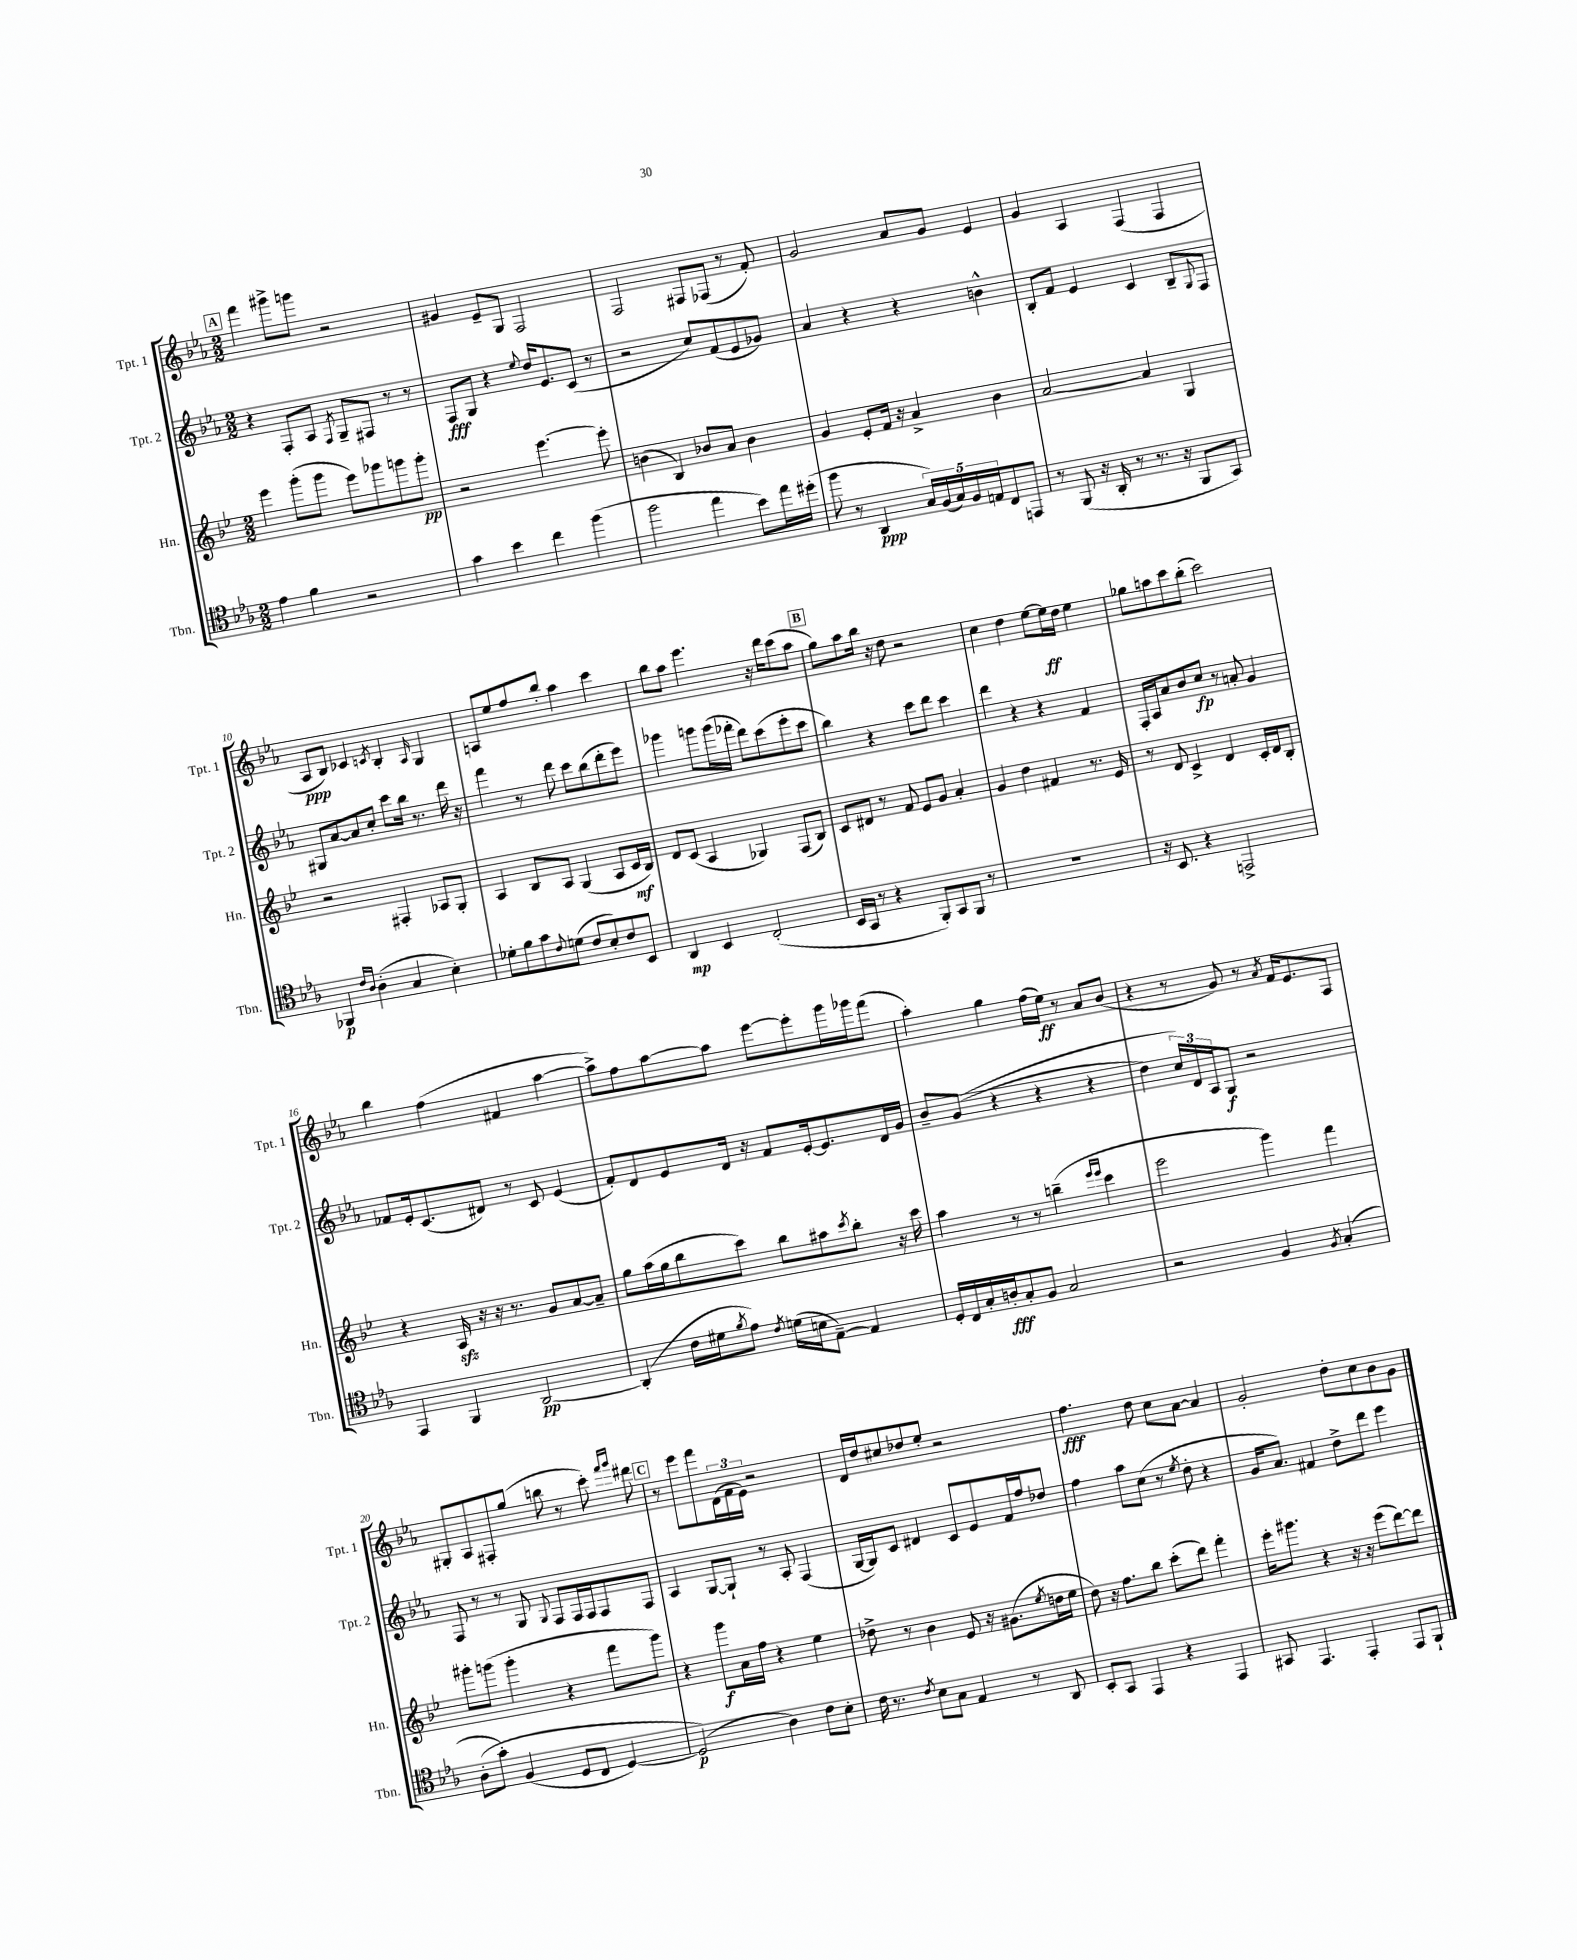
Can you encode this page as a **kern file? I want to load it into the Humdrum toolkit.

**kern	**dynam	**kern	**dynam	**kern	**dynam	**kern	**dynam
*part4	*part4	*part3	*part3	*part2	*part2	*part1	*part1
*staff4	*staff4	*staff3	*staff3	*staff2	*staff2	*staff1	*staff1
*I"Tbn.	*	*I"Hn.	*	*I"Tpt. 2	*	*I"Tpt. 1	*
*I'Tbn.	*	*I'Hn.	*	*I'Tpt. 2	*	*I'Tpt. 1	*
*clefC4	*	*clefG2	*	*clefG2	*	*clefG2	*
*k[b-e-a-]	*	*k[b-e-]	*	*k[b-e-a-]	*	*k[b-e-a-]	*
*M2/2	*	*M2/2	*	*M2/2	*	*M2/2	*
!!LO:REH:place=s1:t=A
=5	=5	=5	=5	=5	=5	=5	=5
4e-\	.	4eee-\	.	4r	.	4fff\	.
4f\	.	(8ggg'\L	.	8F'/L	.	8ggg#X^\L	.
.	.	8ggg\J	.	8A-/J	.	8gggn\J	.
.	.	.	.	8qF/	.	.	.
2r	.	8eee-\L)	.	8G~/L	.	2r	.
.	.	8ggg-X\	.	8F#X/J	.	.	.
.	.	8gggn\	.	8r	.	.	.
.	.	8ggg'\J	pp	8r	.	.	.
=6	=6	=6	=6	=6	=6	=6	=6
4g\	.	2r	.	8F/L	fff	4g#X/	.
.	.	.	.	8G/J	.	.	.
4b-\	.	.	.	4r	.	8e-~/L	.
.	.	.	.	.	.	8G/J	.
.	.	.	.	8qqee-/	.	.	.
4cc\	.	[4.eee-\	.	16dd/KL	.	2F/	.
.	.	.	.	8.e-/	.	.	.
(4ff\	.	.	.	(8c/J	.	.	.
.	.	8eee-'\]	.	8r	.	.	.
=7	=7	=7	=7	=7	=7	=7	=7
2ff\	.	(4bn\	.	2r	.	2F/	.
.	.	4B-/)	.	.	.	.	.
4ee-\	.	8b-X/L	.	8cc/L)	.	8F#X/L	.
.	.	8a/J	.	(8f/	.	(8F-X/J	.
8b-\L)	.	4b-\	.	8e-/	.	8r	.
16ee-\L	.	.	.	8g-X/J)	.	8f'/)	.
(16dd#X'\JJ	.	.	.	.	.	.	.
=8	=8	=8	=8	=8	=8	=8	=8
8ff\	.	4g/	.	4a-/	.	2g/	.
8r	.	.	.	.	.	.	.
4AA-/	ppp	8e-'/L	.	4r	.	.	.
.	.	16f/Jk	.	.	.	.	.
.	.	16r	.	.	.	.	.
20G/LL)	.	4a^/	.	4r	.	8a-/L	.
(20F/	.	.	.	.	.	.	.
20G/)	.	.	.	.	.	.	.
.	.	.	.	.	.	8g/J	.
20F/	.	.	.	.	.	.	.
20En/J	.	.	.	.	.	.	.
8C/	.	4b-\	.	4bn^^\	.	4e-/	.
8EEn/J	.	.	.	.	.	.	.
=9	=9	=9	=9	=9	=9	=9	=9
8r	.	[2a/	.	8B-'/L	.	4g/	.
(8FF/	.	.	.	8f/J	.	.	.
16r	.	.	.	4e-/	.	4A-/	.
16AA-'/	.	.	.	.	.	.	.
8r	.	.	.	.	.	.	.
8.r	.	4a/]	.	4c/	.	(4F/	.
16r	.	.	.	.	.	.	.
8FF/L	.	4G/	.	8B-~/L	.	4F/	.
.	.	.	.	8qqG/	.	.	.
8GG/J)	.	.	.	8F/J	.	.	.
!!LO:LB:g=z
=10	=10	=10	=10	=10	=10	=10	=10
4FF-X/	p	2r	.	8G#X/L	.	8A-/L	ppp
.	.	.	.	[8a-/	.	8B-/J)	.
16qqc/LL	.	.	.	.	.	.	.
16qqA-/JJ	.	.	.	.	.	.	.
(4A-'\	.	.	.	8a-/]	.	4c-X/	.
.	.	.	.	8cc'/J	.	.	.
.	.	.	.	.	.	8qcn/	.
4G/	.	4F#X'/	.	8ccc\L	.	4B-'/	.
.	.	.	.	16bb-\Jk	.	.	.
.	.	.	.	8.r	.	.	.
.	.	.	.	.	.	16qqA-/	.
4B-'\)	.	8A-X/L	.	.	.	4G/	.
.	.	8G'/J	.	16ddd\	.	.	.
.	.	.	.	16r	.	.	.
=11	=11	=11	=11	=11	=11	=11	=11
8d-X'\L	.	4A/	.	4fff\	.	8An/L	.
8f\	.	.	.	.	.	8ee-/	.
8g\	.	8B-/L	.	8r	.	8ff/	.
8qqc/	.	.	.	.	.	.	.
(8dn\J	.	8A/J	.	8ddd\	.	8bb-'/J	.
8c/L	.	(4G/	.	8ccc\L	.	4aa-\	.
8B-'/)	.	.	.	(8bb-\	.	.	.
8c/	.	8A/L	.	8ddd'\	.	4ccc\	.
8BB-/J	.	16c/L	mf	8eee-\J)	.	.	.
.	.	16B-/JJ)	.	.	.	.	.
=12	=12	=12	=12	=12	=12	=12	=12
4AA-/	mp	8d/L	.	4ggg-X\	.	8bb-\L	.
.	.	(8c/J	.	.	.	8aa-\J	.
4BB-/	.	4A/	.	8gggn\L	.	4.eee-\	.
.	.	.	.	(16ggg\L	.	.	.
.	.	.	.	16fff-X'\JJ	.	.	.
(2C'/	.	4G-X/)	.	8ddd\L)	.	.	.
.	.	.	.	(8ccc\	.	16r	.
.	.	.	.	.	.	16ddd\KL	.
.	.	(8F/L	.	8eee-'\	.	(8ccc\	.
.	.	8B-/J)	.	8ccc\J	.	8aa-\J	.
!!LO:REH:place=s1:t=B
=13	=13	=13	=13	=13	=13	=13	=13
16BB-/LL	.	8c/L	.	4bb-\)	.	8gg\L)	.
16GG/JJ	.	.	.	.	.	.	.
8r	.	8d#X/J	.	.	.	8aa-\	.
4r	.	8r	.	4r	.	16bb-\Jk	.
.	.	.	.	.	.	16r	.
.	.	8f/	.	.	.	8dd\	.
8FF'/L)	.	8e-/L	.	8ccc\L	.	2r	.
8GG/	.	8g/J	.	8ddd\J	.	.	.
8FF/J	.	4a'/	.	4ccc\	.	.	.
8r	.	.	.	.	.	.	.
=14	=14	=14	=14	=14	=14	=14	=14
1r	.	4g/	.	4ddd\	.	4cc\	.
.	.	4dd\	.	4r	.	4dd\	.
.	.	4f#X/	.	4r	.	[8ee-\L	.
.	.	.	.	.	.	16ee-\L]	ff
.	.	.	.	.	.	16dd\JJ	.
.	.	8.r	.	4f/	.	4ee-\	.
.	.	16e-/	.	.	.	.	.
=15	=15	=15	=15	=15	=15	=15	=15
16r	.	8r	.	16F'/LL	.	8gg-X\L	.
8.BB-/	.	.	.	16A-/J	.	.	.
.	.	8d/	.	8a-/	.	8aan\	.
4r	.	4c^/	.	8b-/	.	8ccc\	.
.	.	.	.	8cc/J	fp	(8bb-'\J	.
2EEn^/	.	4d/	.	8r	.	2ccc\)	.
.	.	.	.	8an'/	.	.	.
.	.	16c'/LL	.	4g/	.	.	.
.	.	16d/J	.	.	.	.	.
.	.	8B-'/J	.	.	.	.	.
!!LO:LB:g=z
=16	=16	=16	=16	=16	=16	=16	=16
4EE-/	.	4r	.	8f-X/L	.	4bb-\	.
.	.	.	.	16e-'/k	.	.	.
.	.	.	.	(8.c/	.	.	.
4FF/	.	16Azz/	.	.	.	(4ff\	.
.	.	16r	.	.	.	.	.
.	.	16r	.	8d#X/J)	.	.	.
.	.	8.r	.	.	.	.	.
[2AA-/	pp	.	.	8r	.	4f#X/	.
.	.	8g/L	.	8c/	.	.	.
.	.	[8a/	.	(4e-/	.	[4aa-\	.
.	.	8a~/J]	.	.	.	.	.
=17	=17	=17	=17	=17	=17	=17	=17
(4AA-'/]	.	8gg\L	.	8f'/L)	.	8aa-^\L])	.
.	.	(16aa\L	.	8d/	.	8ff\	.
.	.	16gg\J	.	.	.	.	.
16c\LL	.	8bb-\	.	8e-/	.	[8aa-\	.
16d#X\J	.	.	.	.	.	.	.
8qf/	.	.	.	.	.	.	.
8e-\J)	.	8ccc\J)	.	16d/Jk	.	8aa-\J]	.
.	.	.	.	16r	.	.	.
8qc/	.	.	.	.	.	.	.
(16dn\LL	.	8bb-\L	.	8f/L	.	[8eee-\L	.
16Bn\J	.	.	.	.	.	.	.
[8E-~\J)	.	8aa#X\	.	[16e-'/k	.	8eee-'\]	.
.	.	.	.	8.e-/]	.	.	.
.	.	8qccc/	.	.	.	.	.
4E-/]	.	8bb-'\J	.	.	.	16ggg\L	.
.	.	.	.	.	.	16ggg-X\J	.
.	.	16r	.	16d/L	.	(8fff\J	.
.	.	16ccc\	.	16g/JJ	.	.	.
=18	=18	=18	=18	=18	=18	=18	=18
16D'/LL	.	4aa\	.	8b-~/L	.	4aa-'\)	.
16C/	.	.	.	.	.	.	.
16G'/	.	.	.	((8g/J	.	.	.
16An'/J	fff	.	.	.	.	.	.
8G'/	.	8r	.	4r	.	4gg\	.
8F/J	.	8r	.	.	.	.	.
2G/	.	(4bbn~\	.	4r	.	(16ff\LL	.
.	.	.	.	.	.	16ee-\JJ)	ff
.	.	.	.	.	.	8r	.
.	.	16qqeee-/LL	.	.	.	.	.
.	.	16qqeee-/JJ	.	.	.	.	.
.	.	4ccc\	.	4r	.	8a-/L	.
.	.	.	.	.	.	(8b-/J	.
=19	=19	=19	=19	=19	=19	=19	=19
2r	.	2eee-\	.	4dd\)	.	4r	.
.	.	.	.	24cc/LL)	.	8r	.
.	.	.	.	24d/	.	.	.
.	.	.	.	24A-/J	.	.	.
.	.	.	.	8G/J	f	8g/)	.
4F/	.	4ggg\)	.	2r	.	8r	.
.	.	.	.	.	.	8qa-/	.
.	.	.	.	.	.	16f/KL	.
.	.	.	.	.	.	8.e-/	.
8qF/	.	.	.	.	.	.	.
(4G'/	.	4fff\	.	.	.	.	.
.	.	.	.	.	.	8F/J	.
!!LO:LB:g=z
=20	=20	=20	=20	=20	=20	=20	=20
(8A-'\L	.	8ggg#X'\L	.	8F/	.	8G#X'/L	.
8g'\J)	.	(8gggn\J	.	8r	.	8A-/	.
(4F/	.	4ggg'\	.	8r	.	8F#X'/	.
.	.	.	.	8G/	.	(8gg/J	.
.	.	.	.	8qqG/	.	.	.
8D/L	.	4r	.	8F/L	.	8bbn\	.
8C/J	.	.	.	16F/L	.	8r	.
.	.	.	.	16F/J	.	.	.
[4D/)	.	8fff\L	.	8F/	.	8ccc'\)	.
.	.	.	.	.	.	16qqfff/LL	.
.	.	.	.	.	.	16qqggg/JJ	.
.	.	8ggg\J)	.	8F/J	.	8ddd#X\	.
!!LO:REH:place=s1:t=C
=21	=21	=21	=21	=21	=21	=21	=21
(2D/])	p	4r	.	4A-/	.	8r	.
.	.	.	.	.	.	8eee-\L	.
.	.	8ggg\L	f	[8G/L	.	8fff\	.
.	.	16a\L	.	8G`/J]	.	(24d\L	.
.	.	.	.	.	.	24f\	.
.	.	16ff\JJ	.	.	.	.	.
.	.	.	.	.	.	24e-\JJ)	.
4A-\)	.	4r	.	8r	.	2r	.
.	.	.	.	8A-'/	.	.	.
8c\L	.	4ee-\	.	(4F/	.	.	.
8B-'\J	.	.	.	.	.	.	.
=22	=22	=22	=22	=22	=22	=22	=22
16c\	.	8dd-X^\	.	[16G/LL	.	16d/LL	.
8.r	.	.	.	16G/J])	.	16dd/J	.
.	.	8r	.	8c/J	.	8cc#X/	.
8qc/	.	.	.	.	.	.	.
8B-\L	.	4b-\	.	4d#X/	.	8dd-X/	.
8G\J	.	.	.	.	.	8ee-'/J	.
4E-/	.	8e-/	.	8c/L	.	2r	.
.	.	16r	.	8e-/	.	.	.
.	.	(8.g#X\L	.	.	.	.	.
8r	.	.	.	16f/L	.	.	.
.	.	.	.	16ff/J	.	.	.
.	.	8qee-/	.	.	.	.	.
8AA-/	.	16ddn\L	.	8dd-X/J	.	.	.
.	.	16ee-\JJ	.	.	.	.	.
=23	=23	=23	=23	=23	=23	=23	=23
8BB-'/L	.	8dd\)	.	4ff\	.	4.ff\	fff
8GG/J	.	16r	.	.	.	.	.
.	.	8.ff\L	.	.	.	.	.
4EE-/	.	.	.	8aa-\L	.	.	.
.	.	8bb-\J	.	(8cc\J	.	8dd\	.
4r	.	(8ccc'\L	.	8r	.	8cc\L	.
.	.	.	.	8qee-/	.	.	.
.	.	8ddd\J)	.	8dd'\	.	[8a-\J	.
4EE-/	.	4fff'\	.	4r	.	4a-/]	.
=24	=24	=24	=24	=24	=24	=24	=24
8GG#X/	.	16eee-'\KL	.	16g/KL	.	2g'/	.
.	.	8.ggg#X\J	.	8.a-/J)	.	.	.
4.EE-/	.	.	.	.	.	.	.
.	.	4r	.	4f#X/	.	.	.
4EE-'/	.	16r	.	8dd^\L	.	8dd'\L	.
.	.	16r	.	.	.	.	.
.	.	(8eee-\L	.	8ddd\J	.	8cc\	.
8EE-/L	.	[8ddd\)	.	4eee-\	.	8b-\	.
8FF`/J	.	8ddd\J]	.	.	.	8g\J	.
==	==	==	==	==	==	==	==
*-	*-	*-	*-	*-	*-	*-	*-
